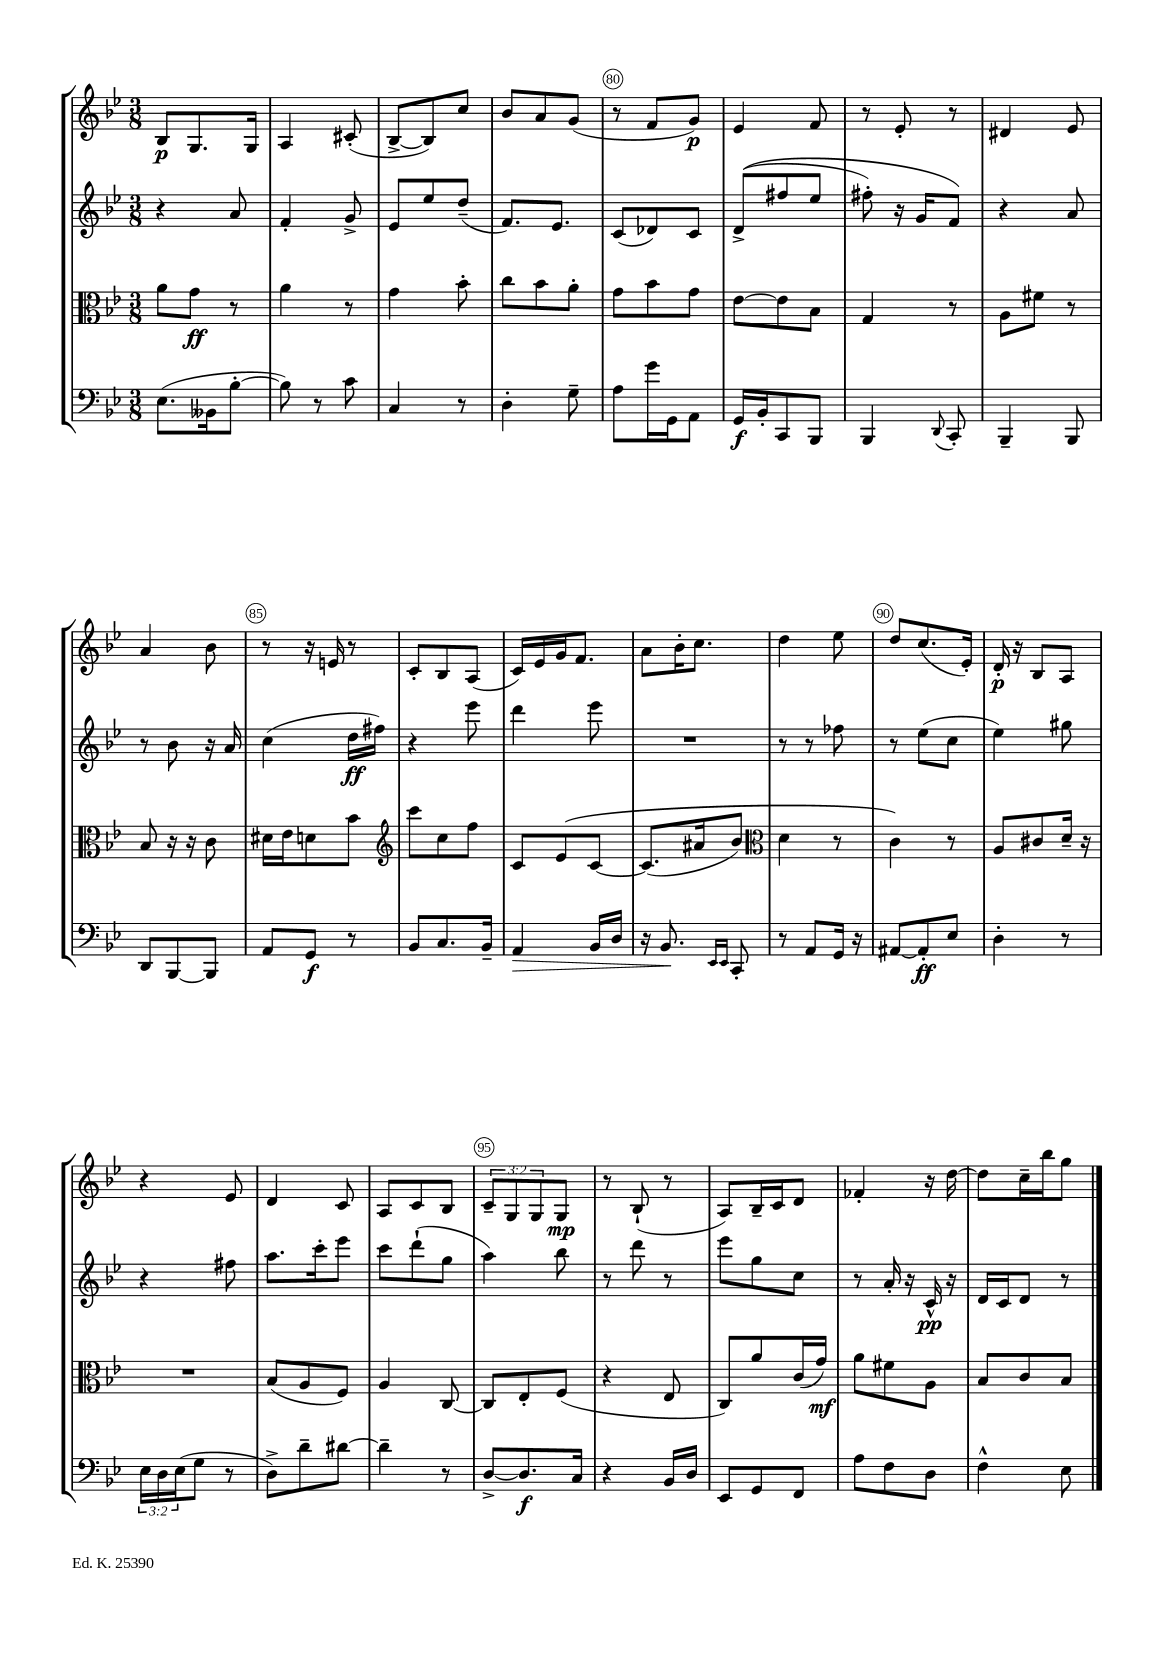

**kern	**kern	**kern	**kern
*staff4	*staff3	*staff2	*staff1
*clefF4	*clefC3	*clefG2	*clefG2
*k[b-e-]	*k[b-e-]	*k[b-e-]	*k[b-e-]
*M3/8	*M3/8	*M3/8	*M3/8
(8.E-\L	8a\L	4r	8B-/L
.	8g\J	.	8.G/
16BB--\k	.	.	.
[8B-'\J	8r	8a/	.
.	.	.	16G/Jk
=	=	=	=
8B-\])	4a\	4f'/	4A/
8r	.	.	.
8c\	8r	8g^/	(8c#'/
=	=	=	=
4C/	4g\	8e-/L	[8B-^/L
.	.	8ee-/	8B-/])
8r	8b-'\	(8dd~/J	8cc/J
=	=	=	=
4D'\	8cc\L	8.f/L)	8b-/L
.	8b-\	.	8a/
.	.	8.e-/J	.
8G~\	8a'\J	.	(8g/J
=	=	=	=
8A\L	8g\L	(8c/L	8r
16g\L	8b-\	8d-/)	8f/L
16GG\J	.	.	.
8AA\J	8g\J	8c/J	8g/J)
=	=	=	=
16GG/LL	[8e-\L	&((8d^/L	4e-/
16BB-'/J	.	.	.
8CC/	8e-\]	8ff#/	.
8BBB-/J	8B-\J	8ee-/J	8f/
=	=	=	=
4BBB-/	4G/	8ff#'\)	8r
.	.	16r	8e-'/
.	.	16g/LK	.
8qqDD/	.	.	.
8CC'/	8r	8f/J&)	8r
=	=	=	=
4BBB-~/	8A\L	4r	4d#/
.	8f#\J	.	.
8BBB-/	8r	8a/	8e-/
=	=	=	=
8DD/L	8B-/	8r	4a/
[8BBB-/	16r	8b-\	.
.	16r	.	.
8BBB-/]J	8c\	16r	8b-\
.	.	16a/	.
=	=	=	=
8AA/L	16d#\LL	(4cc\	8r
.	16e-\J	.	.
8GG/J	8d\	.	16r
.	.	.	16e/
8r	8b-\J	16dd\LL	8r
.	.	16ff#\JJ)	.
=	=	=	=
*	*clefG2	*	*
8BB-/L	8ccc\L	4r	8c'/L
8.C/	8cc\	.	8B-/
.	8ff\J	8eee-\	(8A/J
16BB-~/Jk	.	.	.
=	=	=	=
4AA/	8c/L	4ddd\	16c/LL)
.	.	.	16e-/
.	&(8e-/	.	16g/J
.	.	.	8.f/J
16BB-/LL	[8c/J	8eee-\	.
16D/JJ	.	.	.
=	=	=	=
16r	(8.c/]L	4.r	8a\L
8.BB-/	.	.	.
.	.	.	16b-'\K
.	16a#/k	.	8.cc\J
16qqEE-/LL	.	.	.
16qqEE-/JJ	.	.	.
8CC'/	8b-/J)	.	.
=	=	=	=
*	*clefC3	*	*
8r	4d\	8r	4dd\
8AA/L	.	8r	.
16GG/Jk	8r	8ff-\	8ee-\
16r	.	.	.
=	=	=	=
[8AA#/L	4c\&)	8r	8dd/L
8AA#'/]	.	(8ee-\L	(8.cc/
8E-/J	8r	8cc\J	.
.	.	.	16e-'/Jk)
=	=	=	=
4D'\	8A/L	4ee-\)	16d'/
.	.	.	16r
.	8c#/	.	8B-/L
8r	16d~/Jk	8gg#\	8A/J
.	16r	.	.
=	=	=	=
24E-\LL	4.r	4r	4r
24D\	.	.	.
(24E-\J	.	.	.
8G\J	.	.	.
8r	.	8ff#\	8e-/
=	=	=	=
8D^\L)	(8B-/L	8.aa\L	4d/
8d~\	8A/	.	.
.	.	16ccc'\k	.
[8d#\J	8F/J)	8eee-\J	8c/
=	=	=	=
4d#~\]	4A/	8ccc\L	8A/L
.	.	(8ddd`\	8c/
8r	[8C/	8gg\J	8B-/J
=	=	=	=
[8D^/L	8C/]L	4aa\)	12c~/L
.	.	.	12G/
8.D/]	8E-'/	.	.
.	.	.	12G/
.	(8F/J	8bb-\	8G/J
16C/Jk	.	.	.
=	=	=	=
4r	4r	8r	8r
.	.	8ddd\	(8B-`/
16BB-/LL	8E-/	8r	8r
16D/JJ	.	.	.
=	=	=	=
8EE-/L	8C/L)	8eee-\L	8A/L)
8GG/	8a/	8gg\	16B-~/L
.	.	.	16c/J
8FF/J	(16c/L	8cc\J	8d/J
.	16g/JJ)	.	.
=	=	=	=
8A\L	8a\L	8r	4f-'/
8F\	8f#\	16a'/	.
.	.	16r	.
8D\J	8A\J	16c^^/	16r
.	.	16r	[16dd\
=	=	=	=
4F^^\	8B-/L	16d/LL	8dd\]L
.	.	16c/J	.
.	8c/	8d/J	16cc~\L
.	.	.	16bb-\J
8E-\	8B-/J	8r	8gg\J
==	==	==	==
*-	*-	*-	*-
